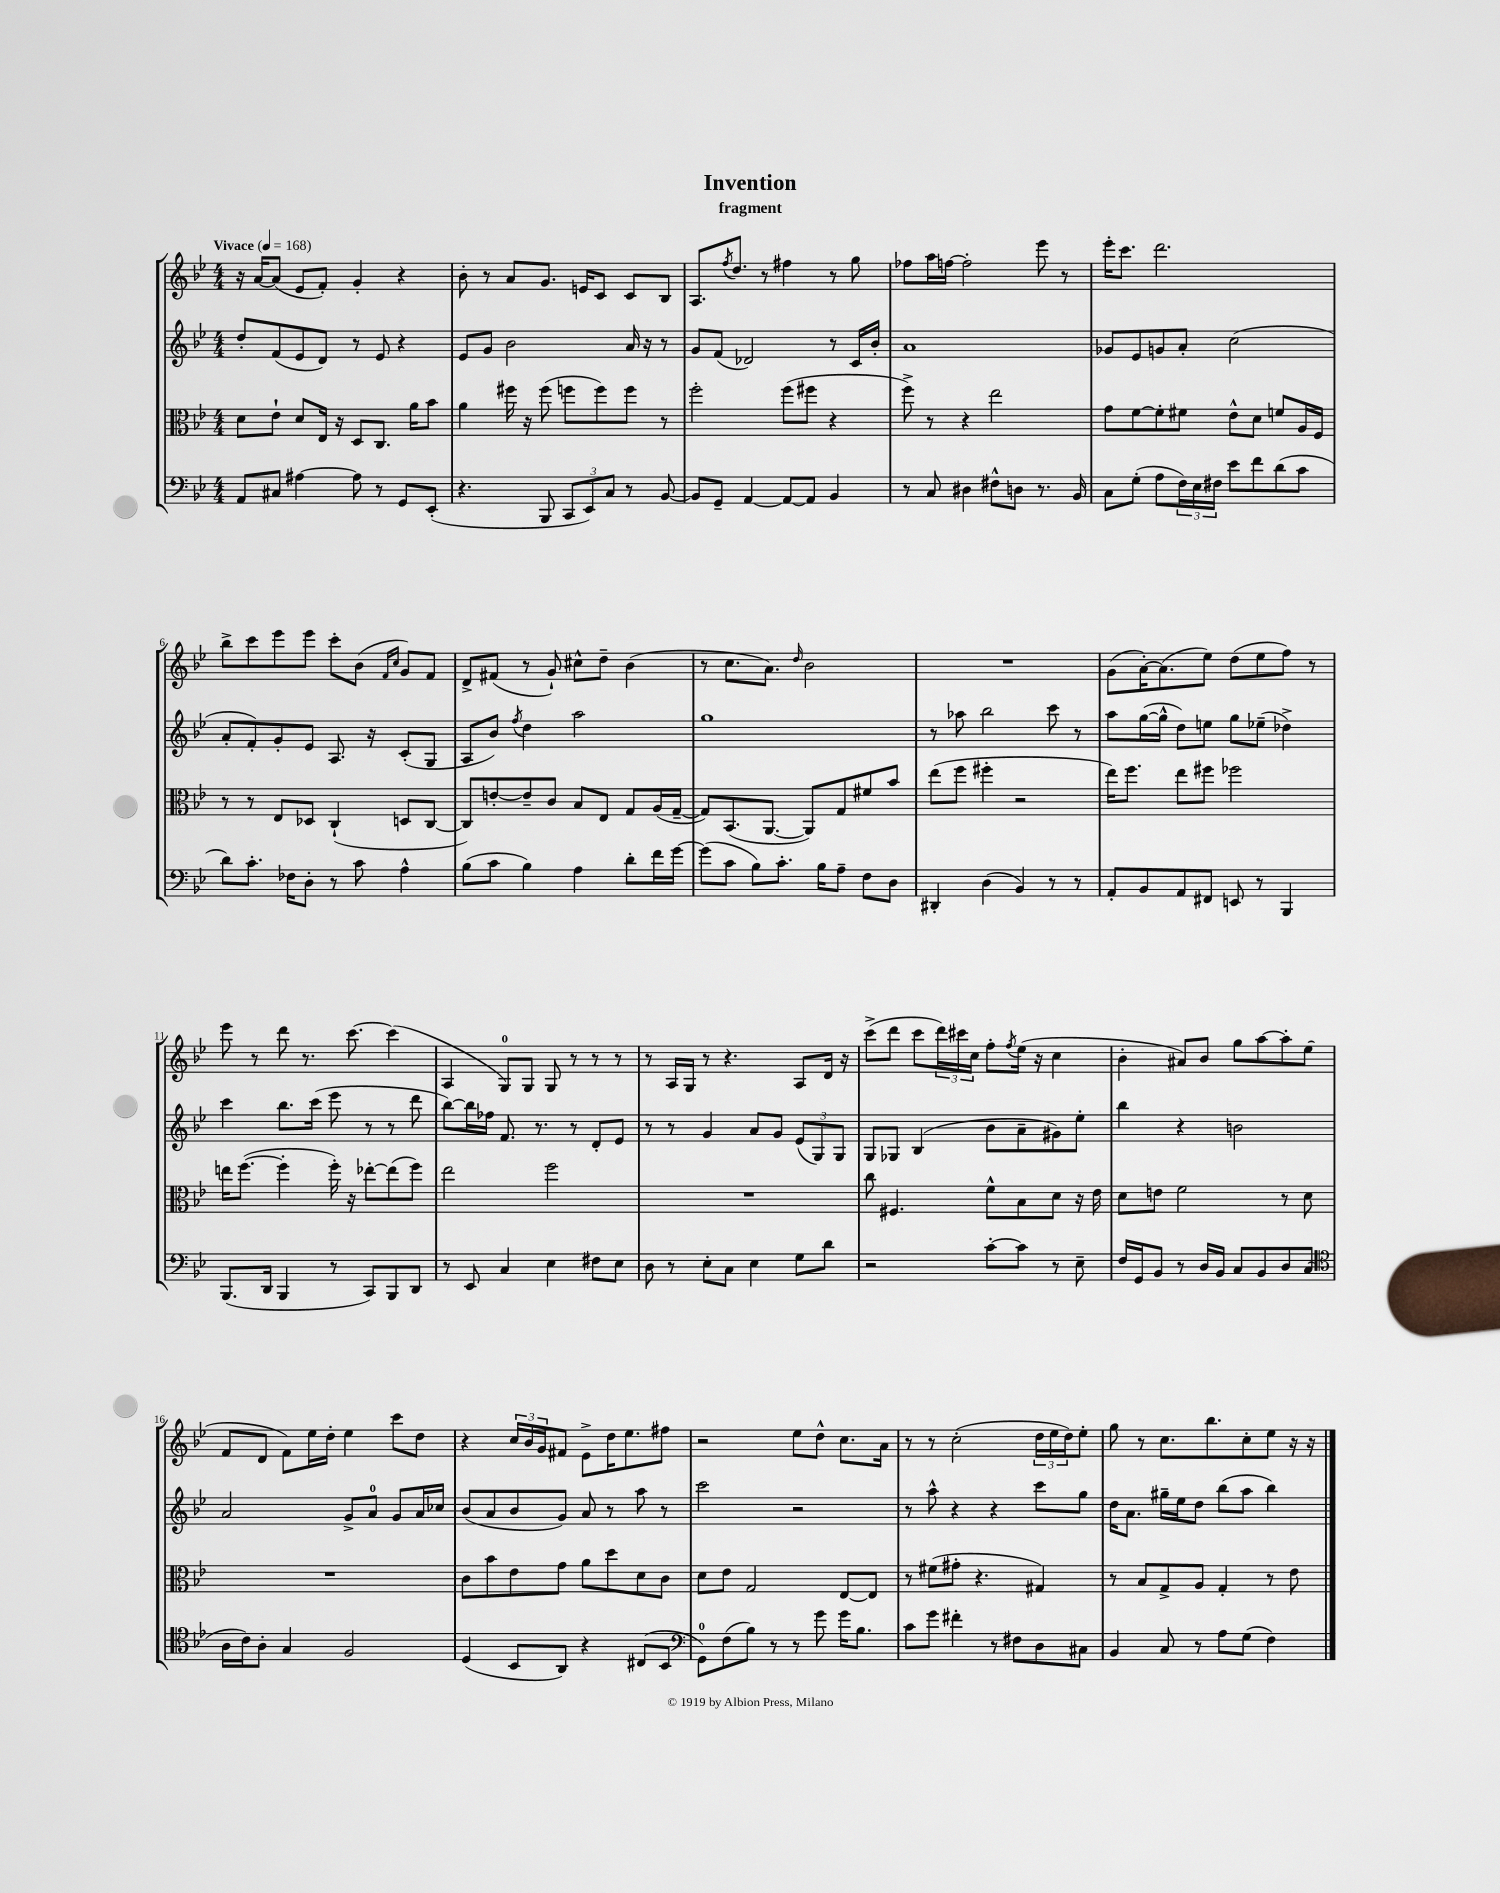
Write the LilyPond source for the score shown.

\header { title = "Invention" subtitle = "fragment" }
<<
\new StaffGroup <<
\new Staff = "s0" {
    \clef treble \key bes \major \numericTimeSignature \time 4/4 \tempo "Vivace" 4 = 168
    r16 a'16~ a'8( ees'8 f'8-.) g'4-. r4 |
    bes'8-. r8 a'8 g'8. e'16 c'8 c'8 bes8 |
    a8. \acciaccatura { f''8 } d''8. r8 fis''4 r8 g''8 |
    fes''8 a''16 f''16~ f''2-. ees'''8 r8 |
    ees'''16-. c'''8. d'''2. |
    bes''8-> c'''8 ees'''8 ees'''8 c'''8-. bes'8( \grace { f'16 c''16 } g'8) f'8 |
    d'8-> fis'8( r8 g'8-!) cis''8-^ d''8-- bes'4( |
    r8 c''8. a'8.) \grace { d''16 } bes'2 |
    R1 |
    g'8( a'16~-.) a'8.( ees''8) d''8( ees''8 f''8) r8 |
    ees'''8 r8 d'''8 r8. c'''8.~ c'''4( |
    a4 g8-0) g8 g8 r8 r8 r8 |
    r8 a16 g16 r8 r4. a8 d'16 r16 |
    c'''8->( d'''8 c'''8 \tuplet 3/2 { d'''16) cis'''16 c''16 } f''8-. \acciaccatura { f''8 } ees''16( r16 c''4 |
    bes'4-. ais'8) bes'8 g''8 a''8~ a''8-. ees''8( |
    f'8 d'8 f'8) ees''16 d''16-. ees''4 c'''8 d''8 |
    r4 \tuplet 3/2 { c''16 bes'16 g'16 } fis'8 ees'8-> d''16 ees''8. fis''8 |
    r2 ees''8 d''8-^ c''8. a'16 |
    r8 r8 c''2-.( \tuplet 3/2 { d''16 ees''16 d''16) } ees''8-. |
    g''8 r8 c''8. bes''8. c''8-. ees''8 r16 r16 \bar "|." |
}
\new Staff = "s1" {
    \clef treble \key bes \major \numericTimeSignature \time 4/4
    d''8-. f'8( ees'8 d'8) r8 ees'8 r4 |
    ees'8 g'8 bes'2 a'16 r16 r8 |
    g'8 f'8( des'2) r8 c'16 bes'16-. |
    a'1 |
    ges'8 ees'8 g'8 a'8-. c''2( |
    a'8-. f'8-.) g'8-. ees'8 a8. r16 c'8-.( g8 |
    a8 bes'8) \acciaccatura { f''8 } d''4 a''2 |
    g''1 |
    r8 aes''8 bes''2 c'''8 r8 |
    a''8 g''16~( g''16-^ d''8) e''8 g''8 ees''8--( des''4->) |
    c'''4 bes''8. c'''16( ees'''8 r8 r8 d'''8 |
    bes''8~) bes''16 fes''16 f'8. r8. r8 d'8-. ees'8 |
    r8 r8 g'4 a'8 g'8 \tuplet 3/2 { ees'8( g8) g8 } |
    g8 ges8 bes4( bes'8 a'8-- gis'8) ees''8-. |
    bes''4 r4 b'2 |
    a'2 g'8-> a'8-0 g'8 a'16 ces''16 |
    bes'8( a'8 bes'8 g'8) a'8 r8 a''8 r8 |
    c'''2 r2 |
    r8 a''8-^ r4 r4 c'''8 g''8 |
    d''16 a'8. gis''16-- ees''16 d''8 bes''8( a''8 bes''4) \bar "|." |
}
\new Staff = "s2" {
    \clef alto \key bes \major \numericTimeSignature \time 4/4
    d'8 ees'8-! d'8 ees16 r16 d8 c8. a'16 bes'8 |
    a'4 fis''16 r16 fis''8( f''8 f''8) f''8 r8 |
    f''2-. f''8( fis''8 r4 |
    f''8->) r8 r4 ees''2 |
    g'8 f'8~ f'8-. fis'8 ees'8-^ d'8 f'8 a16 f16 |
    r8 r8 ees8 des8 c4-!( d8 c8~ |
    c8) e'8~-. e'8-- c'8 bes8 ees8 g8 a16( g16~-- |
    g8) bes,8.( a,8.~ a,8) g8 fis'8 bes'8 |
    ees''8( f''8 fis''4-. r2 |
    ees''16) f''8. ees''8 fis''8 fes''2 |
    e''16 f''8.~( f''4-. f''16-.) r16 ees''8~-. ees''8( f''8) |
    ees''2 f''2 |
    R1 |
    c''8 fis4. f'8-^ bes8 d'8 r16 ees'16 |
    d'8 e'8 f'2 r8 d'8 |
    R1 |
    c'8 bes'8 ees'8 g'8 a'8 d''8 d'8 c'8 |
    d'8 ees'8 g2 ees8~ ees8 |
    r8 fis'8( gis'8-. r4. gis4) |
    r8 bes8 g8-> a8 g4-. r8 ees'8 \bar "|." |
}
\new Staff = "s3" {
    \clef bass \key bes \major \numericTimeSignature \time 4/4
    a,8 cis8 ais4~ ais8 r8 g,8 ees,8-.( |
    r4. bes,,8 \tuplet 3/2 { c,8 ees,8) c8 } r8 bes,8~ |
    bes,8 g,8-- a,4~ a,8~ a,8 bes,4 |
    r8 c8 dis4 fis8-^ d8 r8. bes,16 |
    c8 g8-.( a8 \tuplet 3/2 { f16) ees16 fis16 } ees'8 f'8 d'8( c'8 |
    d'8) c'8.-. fes16 d8-. r8 c'8 a4-^ |
    bes8( c'8 bes4) a4 d'8-. f'16 g'16~ |
    g'8( c'8 bes8) c'8.-. bes16 a8-- f8 d8 |
    dis,4-. d4( bes,4) r8 r8 |
    a,8-. bes,8 a,8 fis,8 e,8 r8 bes,,4 |
    bes,,8.( d,16 bes,,4 r8 c,8) bes,,8 d,8 |
    r8 ees,8 c4 ees4 fis8 ees8 |
    d8 r8 ees8-. c8 ees4 g8 d'8 |
    r2 c'8~-. c'8 r8 ees8-- |
    f16 g,16 bes,8 r8 d16 bes,16 c8 bes,8 d8 c8( |
    \clef tenor a16 c'16) a8-. g4 f2 |
    d4( bes,8 a,8) r4 cis8( bes,8 |
    \clef bass g,8-0) f8( bes8) r8 r8 g'8 g'16 bes8. |
    c'8 g'8 fis'4-. r8 fis8 d8 cis8 |
    bes,4 c8 r8 a8 g8( f4) \bar "|." |
}
>>
>>
